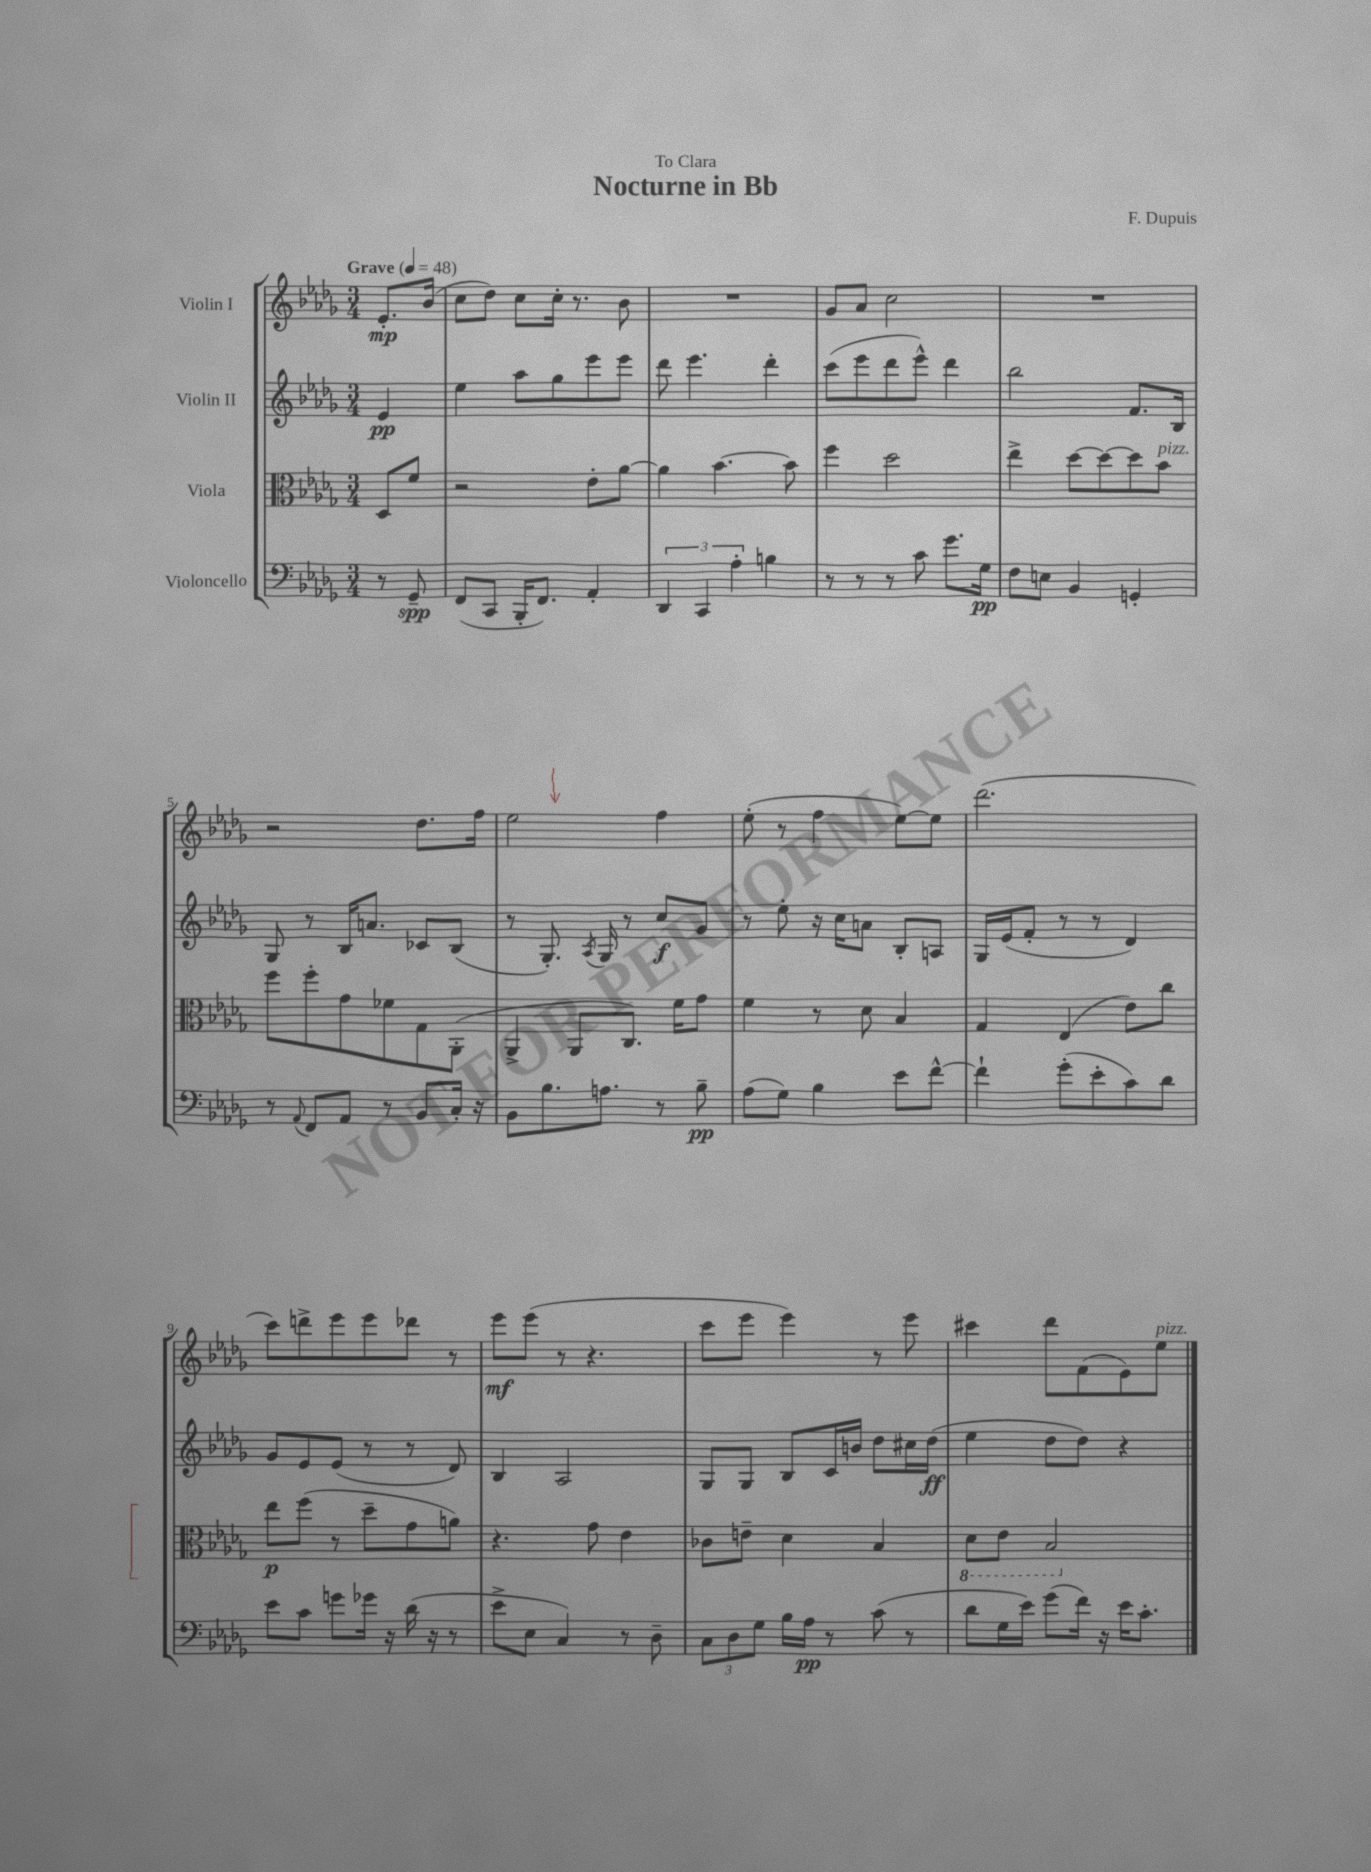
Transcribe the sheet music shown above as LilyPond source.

\header { title = "Nocturne in Bb" composer = "F. Dupuis" dedication = "To Clara" }
<<
\new StaffGroup <<
\new Staff = "s0" \with { instrumentName = "Violin I" } {
    \clef treble \key des \major \numericTimeSignature \time 3/4 \partial 4 \tempo "Grave" 4 = 48
    ees'8.-.\mp bes'16( |
    c''8 des''8) c''8 c''16-. r8. bes'8 |
    R2. |
    ges'8 aes'8 c''2 |
    R2. |
    r2 des''8. f''16 |
    ees''2 f''4 |
    ees''8-.( r8 f''4 ees''8~) ees''8 |
    des'''2.( |
    c'''8) d'''8-> ees'''8 ees'''8 des'''8 r8 |
    ees'''8\mf ees'''8( r8 r4. |
    c'''8 ees'''8 ees'''4) r8 ees'''8 |
    cis'''4 des'''8 f'8( ees'8) ees''8^\markup { \italic "pizz." } \bar "|." |
}
\new Staff = "s1" \with { instrumentName = "Violin II" } {
    \clef treble \key des \major \numericTimeSignature \time 3/4 \partial 4
    ees'4\pp |
    ees''4 aes''8 ges''8 ees'''8 ees'''8 |
    des'''8 ees'''4. des'''4-. |
    c'''8( ees'''8 des'''8 ees'''8-^) des'''4 |
    bes''2 f'8. bes16 |
    ges8 r8 bes16 a'8. ces'8 bes8( |
    r8 ges8.-.) \acciaccatura { aes8 } ges16 r8 c''8\f ges'8 |
    r8 ees''8-. r16 c''16 a'8 bes8-. a8 |
    ges16 ees'16( f'8-. r8 r8 des'4) |
    ges'8 ees'8 ees'8( r8 r8 des'8) |
    bes4 aes2 |
    ges8 ges8 bes8 c'16 b'16 des''8 cis''16 des''16\ff( |
    ees''4 des''8 des''8) r4 \bar "|." |
}
\new Staff = "s2" \with { instrumentName = "Viola" } {
    \clef alto \key des \major \numericTimeSignature \time 3/4 \partial 4
    des8 f'8 |
    r2 ees'8-. aes'8~ |
    aes'4 bes'4.~ bes'8 |
    f''4 des''2 |
    ees''4-> des''8~ des''8~ des''8 bes'8^\markup { \italic "pizz." } |
    f''8 f''8-. ges'8 fes'8 ges8 aes,8-.( |
    aes,4-> aes,8 c8.) f'16 ges'8 |
    f'4 r8 des'8 bes4 |
    ges4 ees4( ees'8) c''8 |
    ees''8\p f''8( r8 des''8-- ges'8 a'8) |
    r4. ges'8 ees'4 |
    ces'8 e'8-- des'4 bes4 |
    \ottava #-1 des8 ees8 bes,2 \ottava #0 \bar "|." |
}
\new Staff = "s3" \with { instrumentName = "Violoncello" } {
    \clef bass \key des \major \numericTimeSignature \time 3/4 \partial 4
    r8 ges,8--\spp |
    f,8( c,8 bes,,16-. f,8.) aes,4-. |
    \tuplet 3/2 { des,4 c,4 aes4-. } b4 |
    r8 r8 r8 c'8 ges'8. ges16\pp |
    f8 e8 bes,4 g,4-. |
    r8 \appoggiatura { aes,8 } f,8 aes,8 r8 bes,8 c16-. r16 |
    bes,8 bes8. a8. r8 bes8--\pp |
    aes8( ges8) bes4 ees'8 f'8~-^ |
    f'4-! ges'8-.( ees'8-. c'8) des'8 |
    ees'8 c'8 g'8 ges'16 r16 des'16( r16 r8 |
    ees'8-> ees8 c4) r8 des8-- |
    \tuplet 3/2 { c8 des8 ges8 } bes16 aes16\pp r8 c'8( r8 |
    des'8 ges16 ees'16) ges'8( f'16) r16 ees'16 c'8.-. \bar "|." |
}
>>
>>
